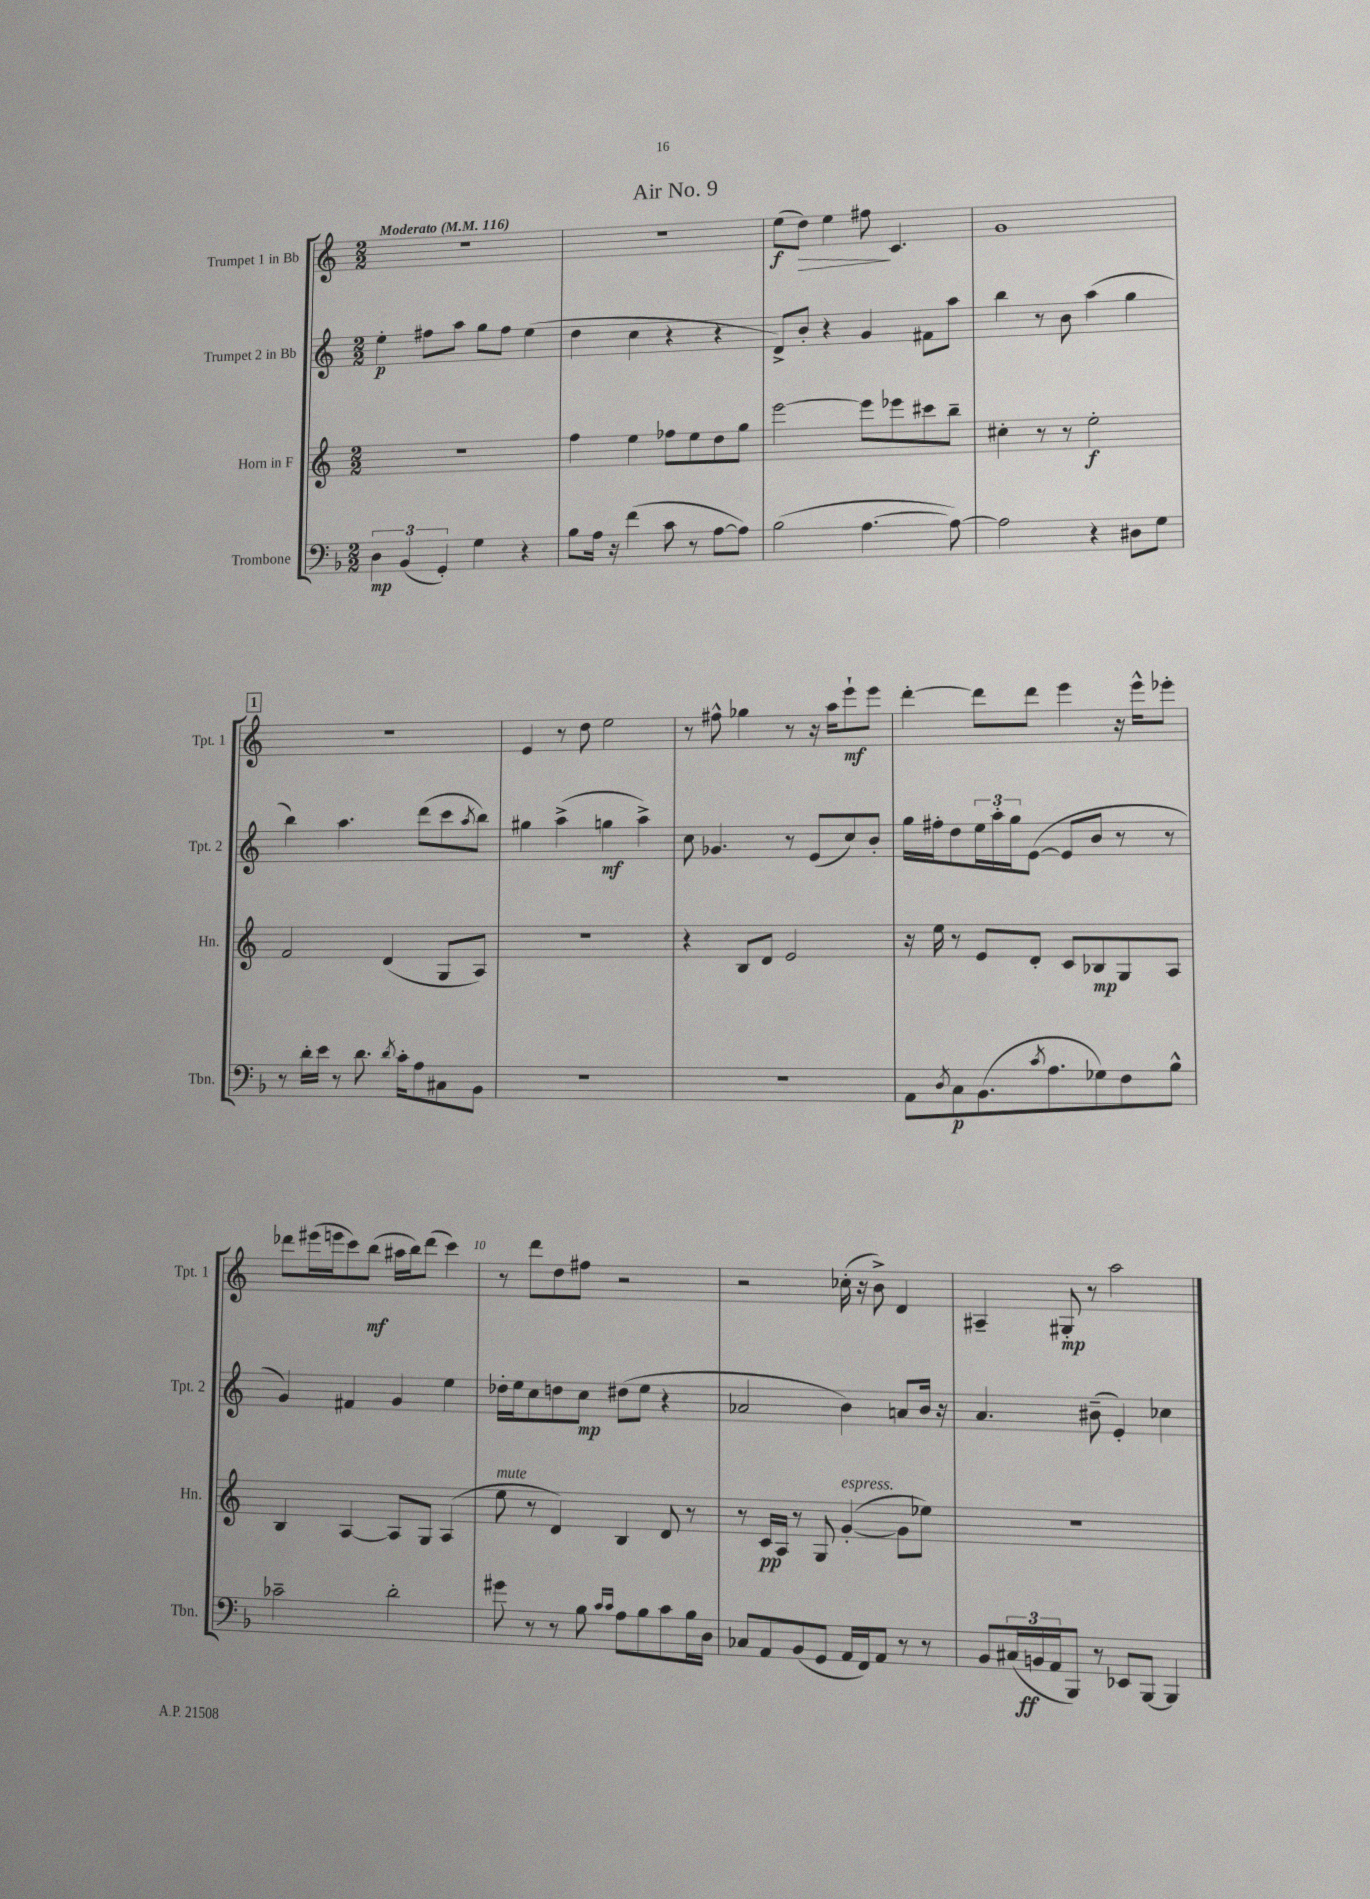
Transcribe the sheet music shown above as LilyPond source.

\header { title = "Air No. 9" }
<<
\new StaffGroup <<
\new Staff = "s0" \with { instrumentName = "Trumpet 1 in Bb" shortInstrumentName = "Tpt. 1" } {
    \clef treble \key c \major \numericTimeSignature \time 2/2 \tempo "Moderato" 4 = 116
    r1 |
    R1 |
    e''8\f( d''8\>) e''4 fis''8\! c'4. |
    g'1 |
    \mark \markup { \box "1" } r1 |
    e'4 r8 d''8 e''2 |
    r8 fis''8-^ ges''4 r8 r16 a''16 e'''8-!\mf e'''8 |
    d'''4~-. d'''8 d'''8 e'''4 r16 e'''16-^ ees'''8-. |
    des'''8 eis'''16( e'''16 c'''8) b''8\mf( ais''16 b''16) des'''8( c'''4) |
    r8 d'''8 d''8 fis''8 r2 |
    r2 ces''16-.( r16 b'8->) d'4 |
    ais4-- gis8-.\mp r8 a''2 \bar "|." |
}
\new Staff = "s1" \with { instrumentName = "Trumpet 2 in Bb" shortInstrumentName = "Tpt. 2" } {
    \clef treble \key c \major \numericTimeSignature \time 2/2
    e''4-.\p fis''8 a''8 g''8 fis''8 e''4( |
    d''4 c''4 r4 r4 |
    d'8->) b'8-. r4 g'4 fis'8 a''8 |
    b''4 r8 b'8 a''4( g''4 |
    \mark \markup { \box "1" } b''4) a''4. d'''8( c'''8 \acciaccatura { a''8 } b''8) |
    gis''4 a''4->( g''4\mf a''4->) |
    c''8 ges'4. r8 e'8( c''8) b'8-. |
    g''16 fis''16-. d''8 \tuplet 3/2 { e''16 a''16-. g''16 } e'8~( e'8 b'8 r8 r8 |
    g'4) fis'4 g'4 e''4 |
    des''16-. e''16 c''8 d''8 c''8\mp dis''8( e''8 r4 |
    aes'2 b'4) a'8 b'16 r16 |
    a'4. bis'8--( e'4-.) ces''4 \bar "|." |
}
\new Staff = "s2" \with { instrumentName = "Horn in F" shortInstrumentName = "Hn." } {
    \clef treble \key c \major \numericTimeSignature \time 2/2
    r1 |
    f''4 e''4 fes''8 e''8 d''8 g''8 |
    e'''2~ e'''8 ees'''8 cis'''8 b''8-- |
    cis''4-. r8 r8 e''2-.\f |
    \mark \markup { \box "1" } f'2 d'4( g8 a8) |
    r1 |
    r4 b8 d'8 e'2 |
    r16 e''16 r8 e'8 d'8-. c'8 bes8\mp g8 a8 |
    b4 a4~ a8 g8 a4( |
    e''8^\markup { \italic "mute" } r8 d'4) b4 d'8 r8 |
    r8 c'16\pp a16 r8 g8 g'4~-.^\markup { \italic "espress." }( g'8 ees''8) |
    R1 \bar "|." |
}
\new Staff = "s3" \with { instrumentName = "Trombone" shortInstrumentName = "Tbn." } {
    \clef bass \key f \major \numericTimeSignature \time 2/2
    \tuplet 3/2 { d4\mp bes,4( g,4-.) } g4 r4 |
    bes8 a16 r16 f'4( c'8 r8 a8~ a8) |
    bes2( a4.~ a8~) |
    a2 r4 dis8 g8 |
    \mark \markup { \box "1" } r8 d'16-. e'16 r8 d'8. \acciaccatura { d'8 } c'16-. a8 cis8 bes,8 |
    R1 |
    R1 |
    a,8 \acciaccatura { d8 } c8\p bes,8.( \acciaccatura { c'8 } a8. ges8) f8 bes8-^ |
    ces'2-- d'2-. |
    gis'8 r8 r8 bes8 \grace { c'16 c'16 } a8 bes8 c'8 bes16 d16 |
    ces8 a,8 bes,8( g,8 a,16 f,16) a,8 r8 r8 |
    bes,8 \tuplet 3/2 { cis16( b,16\ff a,16 } bes,,8) r8 ees,8 bes,,8~ bes,,4 \bar "|." |
}
>>
>>
\layout { \context { \Score \override BarNumber.break-visibility = ##(#f #t #t) barNumberVisibility = #(every-nth-bar-number-visible 5) } }
